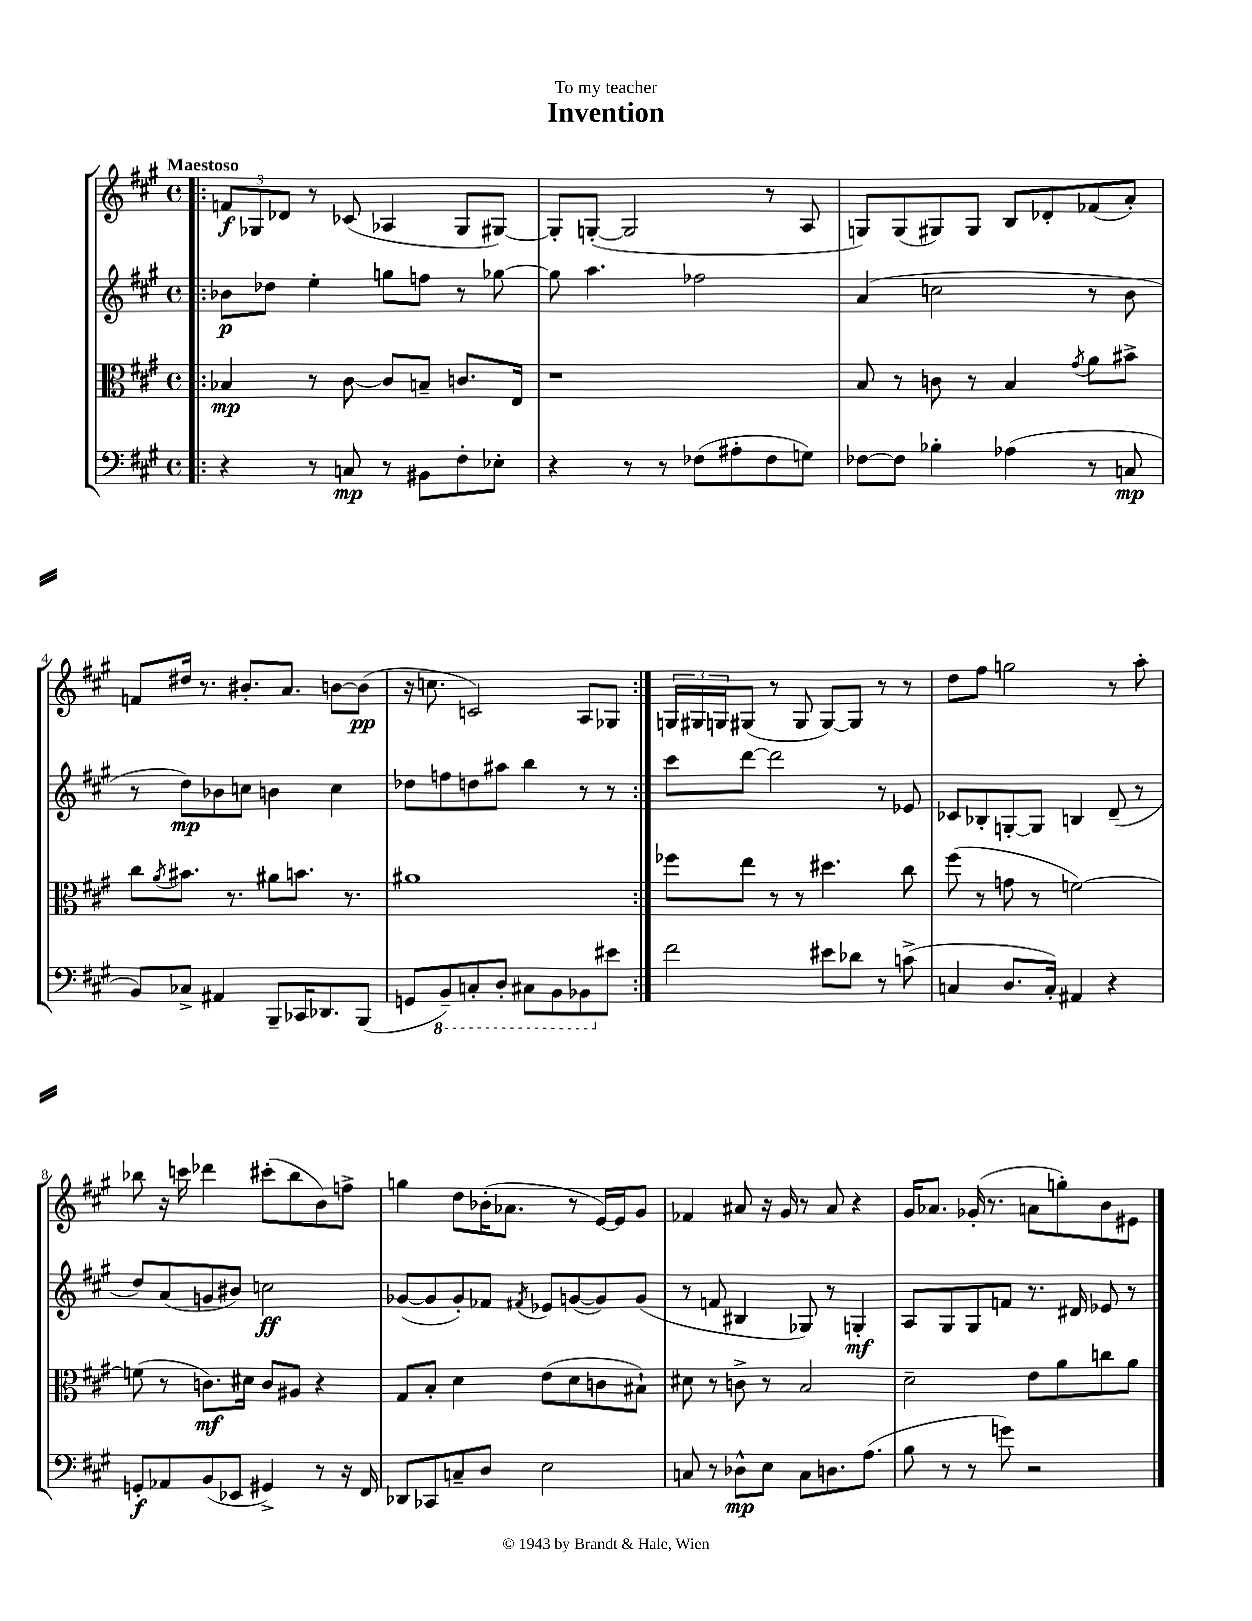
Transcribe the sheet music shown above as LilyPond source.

\header { title = "Invention" dedication = "To my teacher" }
<<
\new StaffGroup <<
\new Staff = "s0" {
    \clef treble \key a \major \defaultTimeSignature \time 4/4 \tempo "Maestoso"
    \repeat volta 2 { \bar ".|:" \tuplet 3/2 { f'8\f ges8 des'8 } r8 ces'8( aes4 ges8 gis8~) |
    gis8-. g8~-.( g2 r8 a8 |
    g8) g8( gis8) gis8 b8 des'8-. fes'8( a'8-.) |
    f'8 dis''16 r8. bis'8.-. a'8. b'8~ b'8\pp( |
    r16 c''8. c'2) a8 ges8 | }
    \tuplet 3/2 { g16 gis16 g16 } gis8( r8 gis8 gis8~) gis8 r8 r8 |
    d''8 fis''8 g''2 r8 a''8-. |
    bes''8 r16 c'''16 des'''4 cis'''8-.( bes''8 b'8) f''8-> |
    g''4 d''8 bes'16-.( aes'8. r8 e'16~) e'16 gis'8 |
    fes'4 ais'8 r16 gis'16 r8 ais'8 r4 |
    gis'16 aes'8. ges'16-.( r8. a'8 g''8-.) b'8 eis'8 \bar "|." |
}
\new Staff = "s1" {
    \clef treble \key a \major \defaultTimeSignature \time 4/4
    \repeat volta 2 { \bar ".|:" bes'8\p des''8 e''4-. g''8 f''8 r8 ges''8~ |
    ges''8 a''4. fes''2 |
    a'4( c''2 r8 b'8 |
    r8 d''8\mp) bes'8 c''8 b'4 c''4 |
    des''8 f''8 d''8 ais''8 b''4 r8 r8 | }
    cis'''8 d'''8~ d'''2 r8 ees'8 |
    ces'8 bes8-. g8~-. g8 b4 d'8--( r8 |
    d''8) a'8( g'8 bis'8) c''2\ff |
    ges'8~( ges'8 ges'8-.) fes'8 \acciaccatura { fis'8 } ees'8 g'8~( g'8) g'8( |
    r8 f'8 bis4 ges8) r8 g4-.\mf |
    a8 gis8 gis8 f'8 r8. dis'16 ees'8 r8 \bar "|." |
}
\new Staff = "s2" {
    \clef alto \key a \major \defaultTimeSignature \time 4/4
    \repeat volta 2 { \bar ".|:" bes4\mp r8 cis'8~ cis'8 b8-- c'8. e16 |
    r1 |
    b8 r8 c'8 r8 b4 \acciaccatura { gis'8 } a'8 bis'8-> |
    cis''8 \acciaccatura { a'8 } bis'8. r8. ais'8 b'8. r8. |
    ais'1 | }
    fes''8 e''8 r8 r8 dis''4. cis''8 |
    fis''8( r8 g'8 r8 f'2~) |
    f'8( r8 c'8.\mf) dis'16 c'8 ais8 r4 |
    gis8 b8-. d'4 e'8( d'8 c'8 bis8-!) |
    dis'8 r8 c'8-> r8 b2 |
    d'2-- e'8 a'8 c''8 a'8 \bar "|." |
}
\new Staff = "s3" {
    \clef bass \key a \major \defaultTimeSignature \time 4/4
    \repeat volta 2 { \bar ".|:" r4 r8 c8\mp r8 bis,8 fis8-. ees8-. |
    r4 r8 r8 fes8( ais8-. fes8 g8) |
    fes8~ fes8 bes4-. aes4( r8 c8\mp |
    b,8) ces8-> ais,4 b,,8-- ces,16 des,8. b,,8( |
    g,8 \ottava #-1 b,,8--) c,8-. d,8-. cis,8 b,,8 bes,,8 \ottava #0 eis'8 | }
    fis'2 eis'8 des'8 r8 c'8->( |
    c4 d8. c16-.) ais,4 r4 |
    g,8-.\f aes,8 b,8( ees,8 gis,4->) r8 r16 fis,16 |
    des,8 ces,8 c8-- d8 e2 |
    c8 r8 des8-^\mp e8 c8 d8. a8.( |
    b8 r8 r8 g'8) r2 \bar "|." |
}
>>
>>
